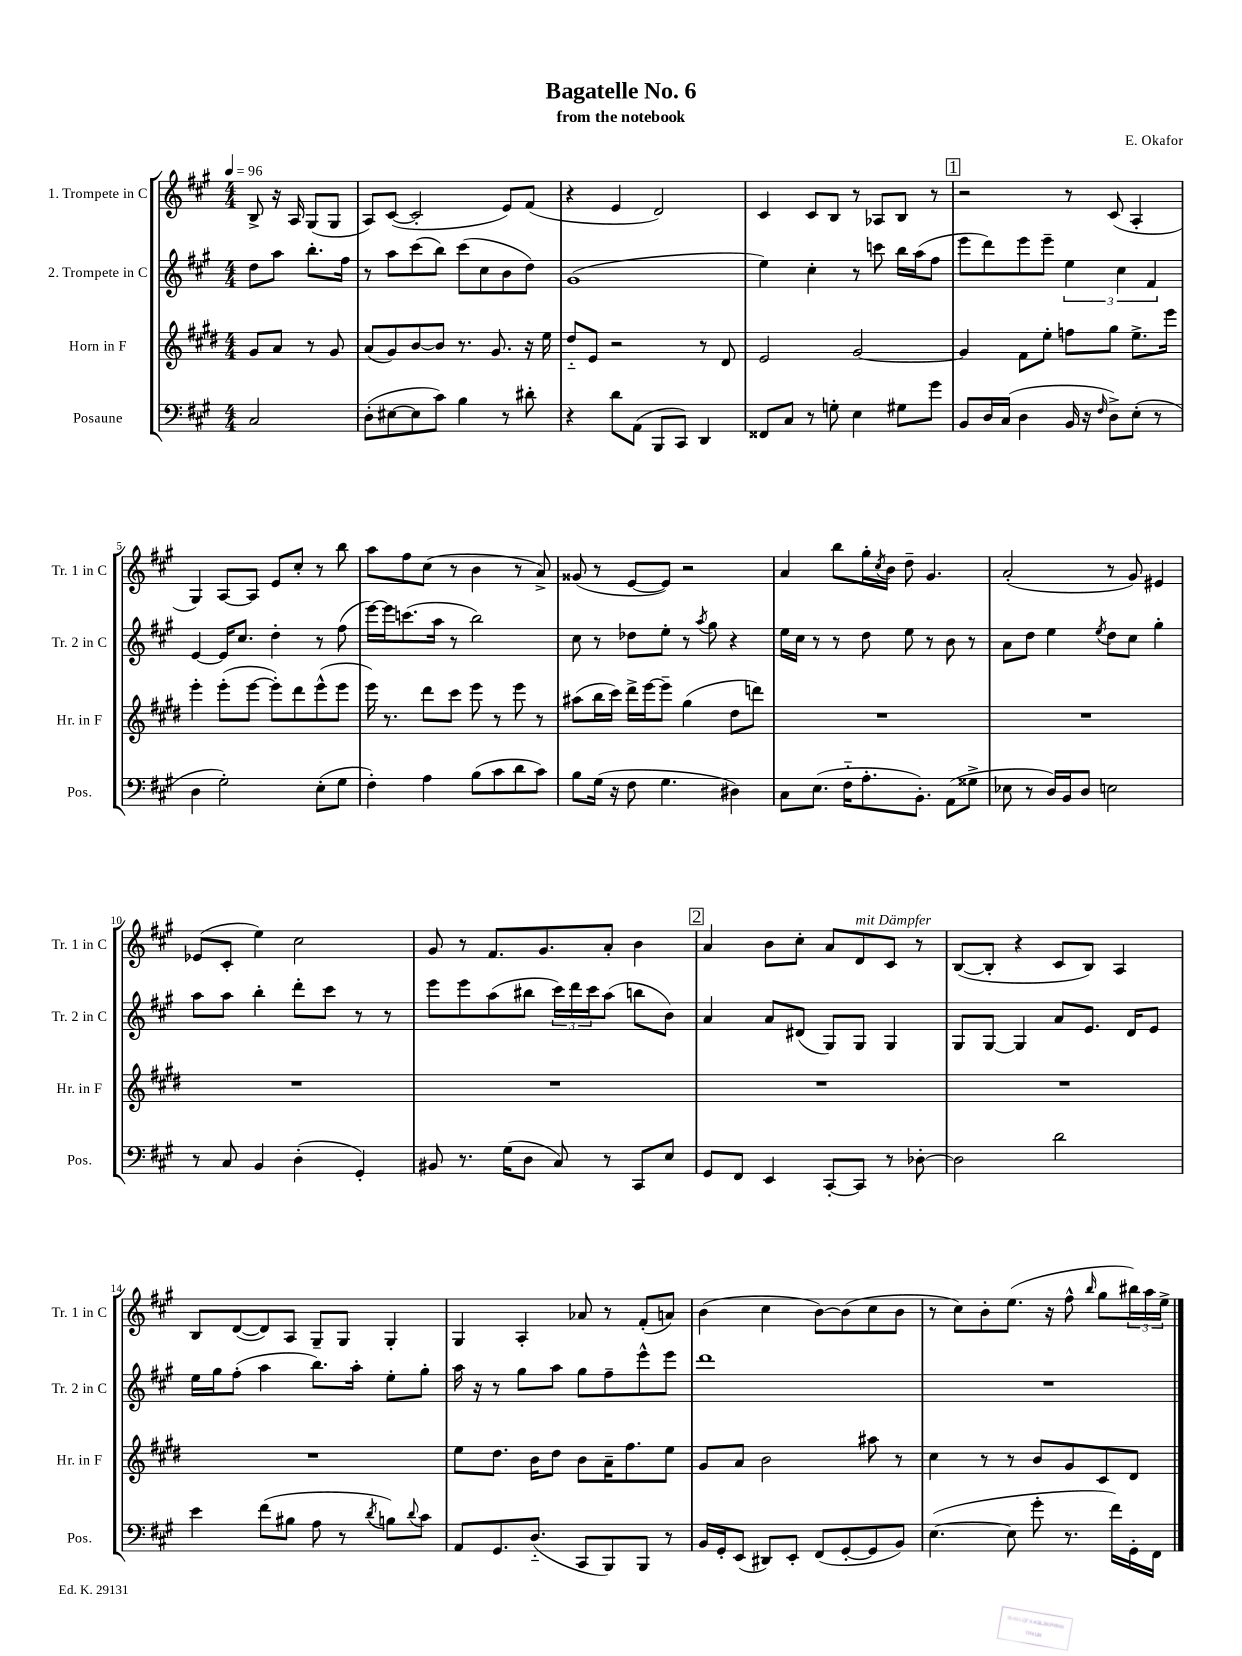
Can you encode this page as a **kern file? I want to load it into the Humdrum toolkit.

**kern	**kern	**kern	**kern
*staff4	*staff3	*staff2	*staff1
*clefF4	*clefG2	*clefG2	*clefG2
*k[f#c#g#]	*k[f#c#g#d#]	*k[f#c#g#]	*k[f#c#g#]
*M4/4	*M4/4	*M4/4	*M4/4
*MM96	*MM96	*MM96	*MM96
2C#/	8g#/L	8dd\L	8B^/
.	8a/J	8aa\J	16r
.	.	.	16A/
.	8r	8.bb'\L	(8G#/L
.	8g#/	.	8G#/J
.	.	16ff#\Jk	.
=	=	=	=
(8D'\L	(8a/L	8r	8A/L)
[8E#\	8g#/)	8aa\L	([8c#/J
8E#\]	[8b/	(8ccc#\	2c#'/]
8c#\J)	8b/]J	8bb\J)	.
4B\	8.r	(8ccc#\L	.
.	.	8cc#\	.
.	8.g#/	.	.
8r	.	8b\	8e/L)
8d#'\	16r	8dd\J)	(8f#/J
.	16ee\	.	.
=	=	=	=
4r	8dd#'~/L	(1g#	4r
.	8e/J	.	.
8d\L	2r	.	4e/
(8AA\J	.	.	.
8BBB/L	.	.	2d/)
8CC#/J)	.	.	.
4DD/	8r	.	.
.	8d#/	.	.
=	=	=	=
8FF##/L	2e/	4ee\)	4c#/
8C#/J	.	.	.
8r	.	4cc#'\	8c#/L
8G'\	.	.	8B/J
4E\	[2g#/	8r	8r
.	.	8ccc\	8A-/L
8G#\L	.	16bb\LL	8B/J
.	.	(16aa\J	.
8g#\J	.	8ff#\J	8r
=	=	=	=
8BB/L	4g#/]	8eee\L	2r
16D/L	.	8ddd\)	.
(16C#/JJ	.	.	.
4D\	8f#\L	8eee\	.
.	8ee'\J	8eee~\J	.
16BB/	8ff\L	6ee\	8r
16r	.	.	.
16qqF#/	.	.	.
8D^\L)	8gg#\J	.	(8c#/
.	.	6cc#\	.
(8E'\J	8.ee^\L	.	4A'/
.	.	6f#/	.
8r	.	.	.
.	16eee\Jk	.	.
=	=	=	=
4D\	4eee'\	[4e/	4G#/)
2G#'\)	(8eee'\L	16e/]LK	[8A/L
.	.	8.cc#/J	.
.	[8eee\J	.	8A/]J
.	8eee'\]L)	4dd'\	8e/L
.	8ddd#\	.	8cc#'/J
(8E'\L	(8eee^^\	8r	8r
8G#\J	8eee\J	(8ff#\	8bb\
=	=	=	=
4F#'\)	16eee\)	[16eee\LL)	8aa\L
.	8.r	16eee\]J	.
.	.	(8.ccc\	8ff#\
4A\	8ddd#\L	.	(8cc#\J
.	.	16aa\Jk	.
.	8ccc#\J	8r	8r
(8B\L	8eee\	2bb\)	4b\
8c#\	8r	.	.
8d\	8eee\	.	8r
8c#\J)	8r	.	8a^/)
=	=	=	=
8B\L	(8aa#\L	8cc#\	(8g##/
(16G#\Jk	16bb\L	8r	8r
16r	16ccc#\JJ)	.	.
8F#\	16ddd#^\LL	8dd-\L	[8e/L
.	[16eee\J	.	.
4.G#\	8eee~\]J	8ee'\J	8e/]J)
.	(4gg#\	8r	2r
.	.	8qaa/	.
.	.	8gg#\	.
4D#\)	8dd#\L	4r	.
.	8ddd\J)	.	.
=	=	=	=
8C#\L	1r	16ee\LL	4a/
.	.	16cc#\JJ	.
(8.E\J	.	8r	.
.	.	8r	8bb\L
16F#'~\LK	.	.	.
8.A'\	.	8dd\	16gg#'\L
.	.	.	8qcc#/
.	.	.	16b\JJ
.	.	8ee\	8dd~\
8.BB'\J)	.	.	.
.	.	8r	4.g#/
(8AA\L	.	8b\	.
8G##^\J	.	8r	.
=	=	=	=
8E-\	1r	8a\L	(2a'/
8r	.	8dd\J	.
16D/LL)	.	4ee\	.
16BB/J	.	.	.
8D/J	.	.	.
.	.	8qee/	.
2E\	.	8dd\L	8r
.	.	8cc#\J	8g#/)
.	.	4gg#'\	4e#/
=	=	=	=
8r	1r	8aa\L	(8e-/L
8C#/	.	8aa\J	8c#'/J
4BB/	.	4bb'\	4ee\)
(4D'\	.	8ddd'\L	2cc#\
.	.	8ccc#\J	.
4GG#'/)	.	8r	.
.	.	8r	.
=	=	=	=
8BB#/	1r	8eee\L	8g#/
8.r	.	8eee\	8r
.	.	(8aa\	8.f#/L
(16G#\LK	.	.	.
8D\J	.	8bb#\J	.
.	.	.	8.g#/
8C#/)	.	24ccc#\LL)	.
.	.	24ddd\	.
.	.	24ccc#\J	.
8r	.	(8aa\J	8a'/J
8CC#/L	.	8bb\L	4b\
8E/J	.	8b\J)	.
=	=	=	=
8GG#/L	1r	4a/	4a/
8FF#/J	.	.	.
4EE/	.	8a/L	8b\L
.	.	(8d#/J	8cc#'\J
[8CC#'/L	.	8G#/L)	8a/L
8CC#/]J	.	8G#/J	8d/
8r	.	4G#/	8c#/J
[8D-'\	.	.	8r
=	=	=	=
2D-\]	1r	8G#/L	([8B/L
.	.	[8G#/J	8B'/]J
.	.	4G#/]	4r
2d\	.	8a/L	8c#/L
.	.	8.e/J	8B/J)
.	.	.	4A/
.	.	16d/LK	.
.	.	8e/J	.
=	=	=	=
4e\	1r	16ee\LL	8B/L
.	.	16gg#\J	.
.	.	(8ff#'\J	([8d/
(8f#\L	.	4aa\	8d/])
8B#\J	.	.	8A/J
8A\	.	8.bb\L)	8G#~/L
8r	.	.	8G#/J
.	.	16aa'\Jk	.
8qd/	.	.	.
8B\L)	.	8ee'\L	4G#'/
8qqd/	.	.	.
8c#\J	.	8gg#'\J	.
=	=	=	=
8AA/L	8ee\L	16aa\	4G#/
.	.	16r	.
8.GG#/	8.dd#\J	8r	.
.	.	8gg#\L	4A'/
(8.D'~/J	16b\LK	.	.
.	8dd#\J	8aa\J	.
8CC#/L	8b\L	8gg#\L	8a-/
8BBB/)	16a~\K	8ff#~\	8r
.	8.ff#\	.	.
8BBB/J	.	8eee^^\	(8f#'/L
8r	8ee\J	8eee\J	8a/J)
=	=	=	=
16BB/LL	8g#/L	1ddd	(4b\
16GG#'/J	.	.	.
(8EE/J	8a/J	.	.
8DD#/L)	2b\	.	4cc#\
8EE'/J	.	.	.
(8FF#/L	.	.	[8b\L)
[8GG#'/	.	.	(8b\]
8GG#/]	8aa#\	.	8cc#\
8BB/J)	8r	.	8b\J
=	=	=	=
([4.E\	4cc#\	1r	8r
.	.	.	8cc#\L)
.	8r	.	8b'\
8E\]	8r	.	(8.ee\J
8g#'\	8b/L	.	.
.	.	.	16r
8.r	8g#/	.	8ff#^^\
.	.	.	16qqbb/
.	8c#/	.	8gg#\L
16f#\LL)	.	.	.
16GG#'\	8d#/J	.	24bb#\L)
.	.	.	24aa\
16FF#\JJ	.	.	.
.	.	.	24ee^\JJ
==	==	==	==
*-	*-	*-	*-
